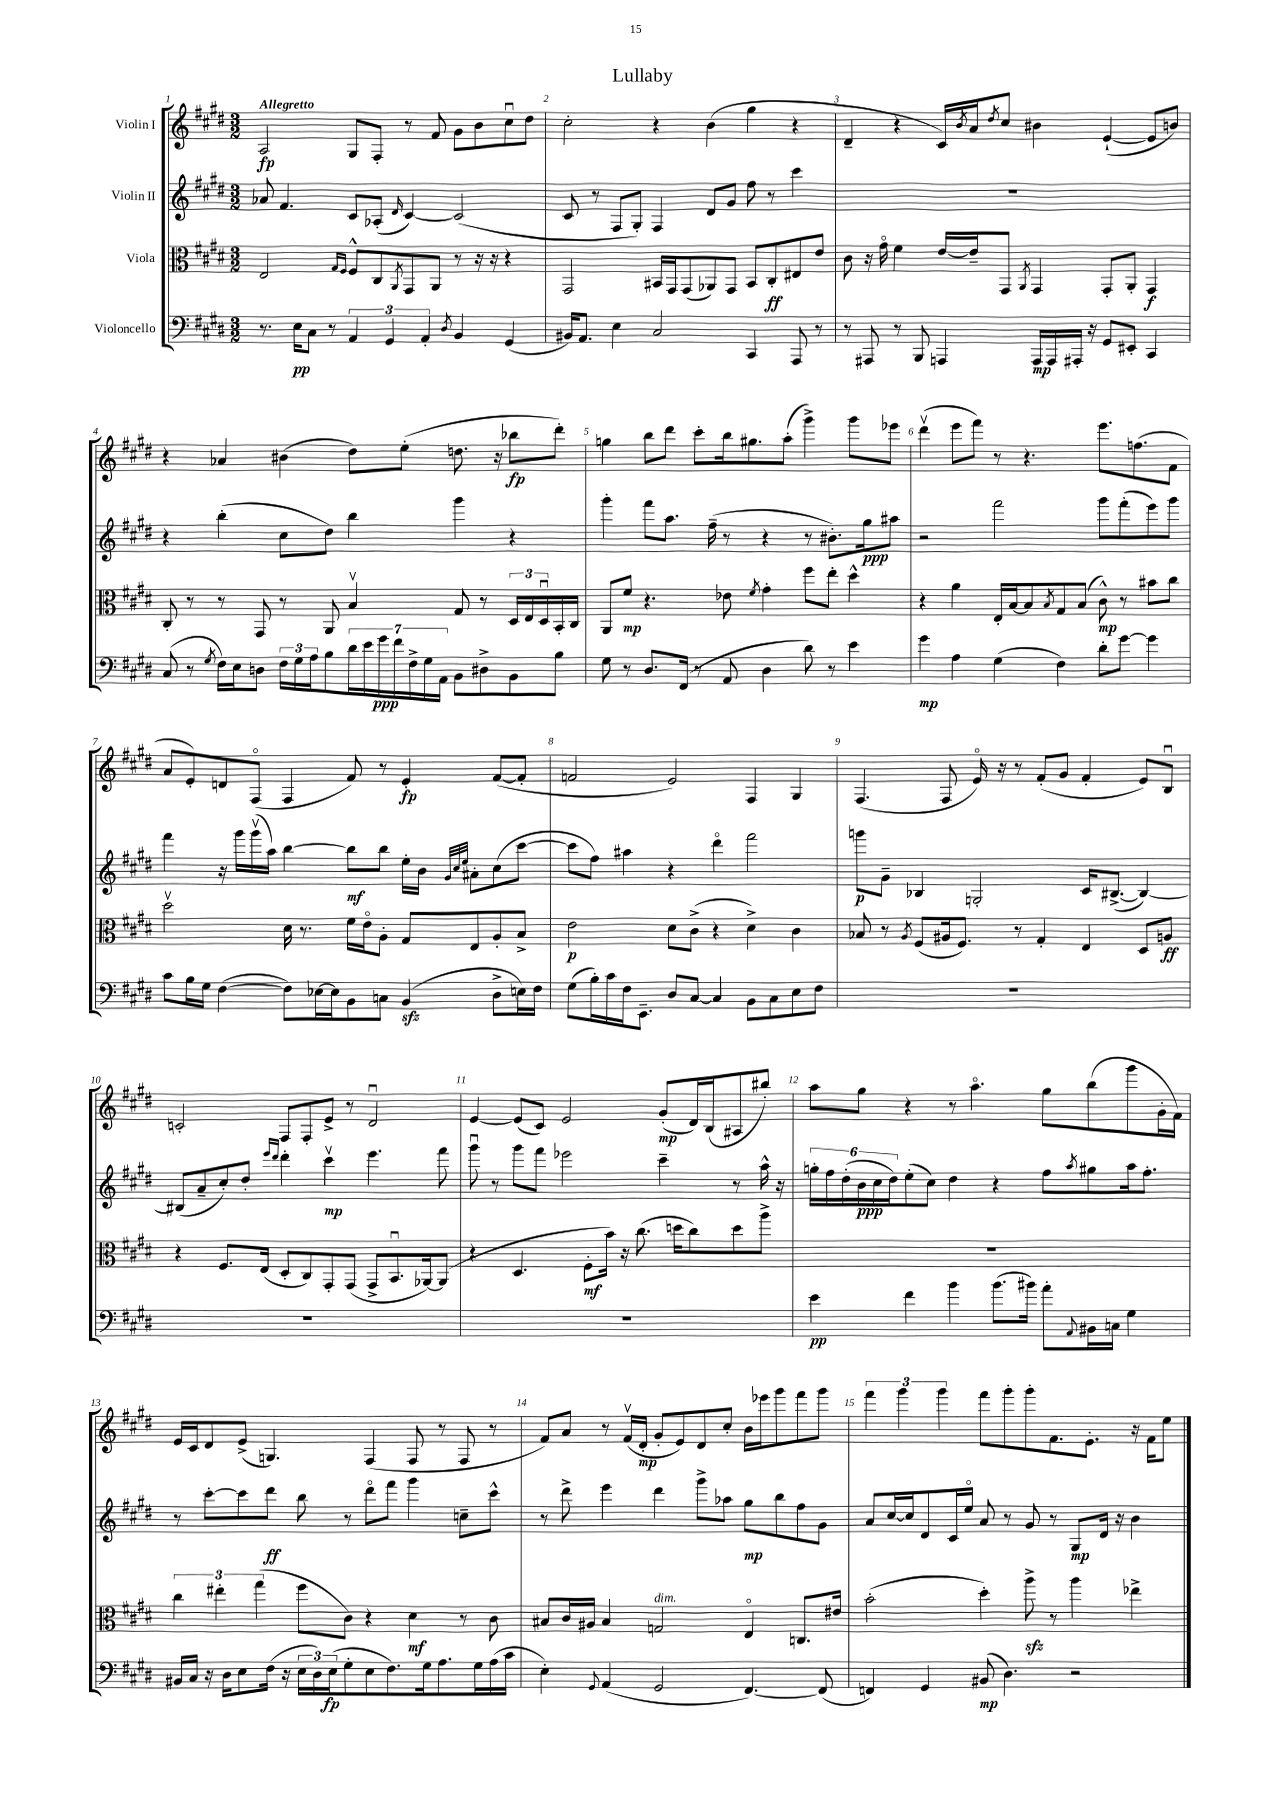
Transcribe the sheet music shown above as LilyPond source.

\header { title = "Lullaby" }
<<
\new StaffGroup <<
\new Staff = "s0" \with { instrumentName = "Violin I" } {
    \clef treble \key e \major \numericTimeSignature \time 3/2 \tempo "Allegretto"
    a2\fp gis8 fis8-. r8 fis'8 gis'8 b'8 cis''8\downbow dis''8 |
    cis''2-. r4 b'4( gis''4 r4 |
    dis'4-- r4 cis'16) \acciaccatura { b'8 } a'16 \acciaccatura { dis''8 } cis''8 bis'4 e'4~-!( e'8 b'8) |
    r4 aes'4 bis'4( dis''8) e''8-.( d''8. r16 bes''8\fp dis'''8-.) |
    g''4 b''8 dis'''8 cis'''8-. b''16 gis''8. a''8-.( gis'''4->) gis'''8 ees'''8 |
    dis'''4\upbow( e'''8 fis'''8) r8 r4. e'''8. f''8.( fis'8 |
    a'8 e'8-.) d'8 fis8\flageolet( fis4 fis'8) r8 e'4-.\fp fis'8~( fis'8-. |
    f'2 e'2) fis4 gis4 |
    fis4.( fis8 e'16\flageolet) r16 r8 fis'8-.( gis'8 fis'4-. e'8) b8\downbow |
    c'2-. fis8 fis8-. e'8-> r8 dis'2\downbow |
    e'4~ e'8( cis'8) e'2 gis'8-.\mp( dis'16) b16( ais8 bis''8-.) |
    a''8 gis''8 r4 r8 a''4.\flageolet gis''8 b''8( gis'''8 gis'16-. fis'16) |
    e'16 cis'16 dis'8 e'8->( g4.) fis4( fis8 r8 fis8 r8 |
    fis'8) a'8 r8 fis'16\upbow( dis'16-.\mp gis'8-. e'8) dis'8 cis''8-. b'16 ees'''16 gis'''8 fis'''8 gis'''8 |
    \tuplet 3/2 { fis'''4 gis'''4 gis'''4 } fis'''8 gis'''8-. gis'''8-. fis'8. e'8.-. r16 fis'16 e''8 \bar "|." |
}
\new Staff = "s1" \with { instrumentName = "Violin II" } {
    \clef treble \key e \major \numericTimeSignature \time 3/2
    aes'8 fis'4. cis'8 aes8-.( \grace { dis'16 } cis'4~) cis'2( |
    cis'8 r8 fis8 gis8-.) fis4 dis'8 gis'8 fis''8 r8 cis'''4 |
    R1. |
    r4 b''4-.( cis''8 dis''8) b''4 gis'''4 r4 |
    gis'''4-. fis'''8 a''8. fis''16--( r8 r4 r8 bis'8.-.) gis''16\ppp ais''8 |
    r2 fis'''2 gis'''8 fis'''8-.( e'''8) gis'''8 |
    fis'''4 r16 gis'''16 gis'''16\upbow( a''16) b''4~ b''8\mf b''8 e''16-. b'16 \grace { gis'32 cis''32 e''32 } ais'8-. cis''8( cis'''8~ |
    cis'''8 fis''8) ais''4 r4 dis'''4\flageolet fis'''2 |
    g'''8\p gis'8-- bes4 g2-. cis'16 bis8.~->( bis4~) |
    bis8( a'8-- cis''8-.) dis''8-. \grace { e'''16 dis'''16 } dis'''4-. cis'''4\upbow\mp e'''4. fis'''8 |
    gis'''8\downbow r8 gis'''8 fis'''8 ees'''2 cis'''4-- r8 a''16-^ r16 |
    \tuplet 6/4 { g''16-. fis''16 dis''16-.( b'16\ppp cis''16 dis''16) } e''8-.( cis''8) dis''4 r4 fis''8 \acciaccatura { a''8 } gis''8 a''16 fis''8.-. |
    r8 cis'''8~-. cis'''8 dis'''8\ff b''8 r8 dis'''8\flageolet fis'''8 gis'''4 c''8-- cis'''8-^ |
    r8 dis'''8-> e'''4 dis'''4 gis'''8-> aes''8 gis''8\mp b''8 fis''8 gis'8 |
    a'8 cis''16~ cis''16 dis'8 cis'16 e''16\flageolet a'8 r8 gis'8 r8 gis8\mp dis'16 r16 b'4 \bar "|." |
}
\new Staff = "s2" \with { instrumentName = "Viola" } {
    \clef alto \key e \major \numericTimeSignature \time 3/2
    e2 \grace { gis16 fis16 } fis8-^ cis8 \acciaccatura { a,8 } gis,8 a,8 r8 r16 r16 r4 |
    gis,2 bis,16 gis,16 gis,8( aes,8) gis,8 bis,8 cis8-.\ff eis8 e'8 |
    cis'8 r16 gis'16\flageolet fis'4 e'16~ e'16-- gis,8 \acciaccatura { a,8 } gis,4 gis,8-. a,8-. gis,4\f |
    cis8-. r8 r8 gis,8 r8 a,8 b4\upbow gis8 r8 \tuplet 3/2 { dis16 e16 dis16\downbow } b,16-. cis16 |
    a,8 fis'8\mp r4. ees'8 \acciaccatura { fis'8 } gis'4-. fis''8 e''8-. dis''4-^ |
    r4 a'4 e16-. b16~ b8 \acciaccatura { b8 } gis8 b8( cis'8-^\mp) r8 bis'8 cis''8 |
    dis''2\upbow dis'16 r8. fis'16 e'16\flageolet a8-. gis8 e8 a8-. b8-> |
    e'2\p dis'8 cis'8->( r4 dis'4->) cis'4 |
    bes8 r8 \acciaccatura { a8 } fis8( ais16 fis8.) r8 gis4-. e4 dis8 a8\ff |
    r4 fis8. e16( dis8-. cis8) gis,8-. gis,8( gis,8-> b,8.\downbow aes,16~) aes,8( |
    r4 dis4. fis8-.\mf b'16) r16 cis''8.( d''16 cis''8) d''8 a''8-> |
    R1. |
    \tuplet 3/2 { cis''4 eis''4-. gis''4( } fis''8 cis'8) r4 dis'4\mf r8 cis'8 |
    bis8 cis'16 ais16 bis4 g2^\markup { \italic "dim." } e4\flageolet c8. eis'16 |
    b'2-.( dis''4-.) a''8->\sfz r8 a''4 ees''4-> \bar "|." |
}
\new Staff = "s3" \with { instrumentName = "Violoncello" } {
    \clef bass \key e \major \numericTimeSignature \time 3/2
    r8. e16\pp cis8 r8 \tuplet 3/2 { a,4 gis,4 a,4-. } \acciaccatura { dis8 } b,4 gis,4( |
    bis,16) a,8. e4 cis2 cis,4 a,,8 r8 |
    r8 ais,,8 r8 b,,8 a,,4 a,,16\mp a,,16 ais,,16-. r16 gis,8 eis,8-. cis,4 |
    cis8( r8 \acciaccatura { gis8 } fis16) e16 d8 \tuplet 3/2 { fis16 gis16 a16 } b8 \tuplet 7/4 { dis'16 e'16 gis'16\ppp fis'16 fis16-> gis16 a,16 } b,8 dis8-> b,8 b8 |
    gis8 r8 dis8. fis,16( r8 a,8 dis4 dis'8) r8 e'4 |
    gis'4\mp a4 gis4( fis4) dis'8-. gis'8~ gis'4 |
    cis'8 b16 gis16 fis4~( fis8) ees16~ ees16 b,8 c8 b,4\sfz( dis8-> e16) fis16 |
    gis8( b16-.) cis'16 fis16 e,8.-- dis8 cis8~ cis4 b,8 cis8 e8 fis8 |
    R1. |
    R1. |
    R1. |
    e'4\pp fis'4 b'4 b'8.( bis'16) a'8-. \appoggiatura { a,8 } bis,16 c16 gis4 |
    bis,16 cis16 r16 dis16 e8 fis16( r16 \tuplet 3/2 { e16 dis16) e16\fp( } gis8-. e8 fis8.) gis16 a8. gis16 a16( cis'16 |
    e4-.) \appoggiatura { gis,8 } a,4( gis,2 fis,4.~) fis,8( |
    f,4) gis,4 bis,8\mp( dis4.) r2 \bar "|." |
}
>>
>>
\layout { \context { \Score \override BarNumber.break-visibility = ##(#f #t #t) barNumberVisibility = #all-bar-numbers-visible } }
